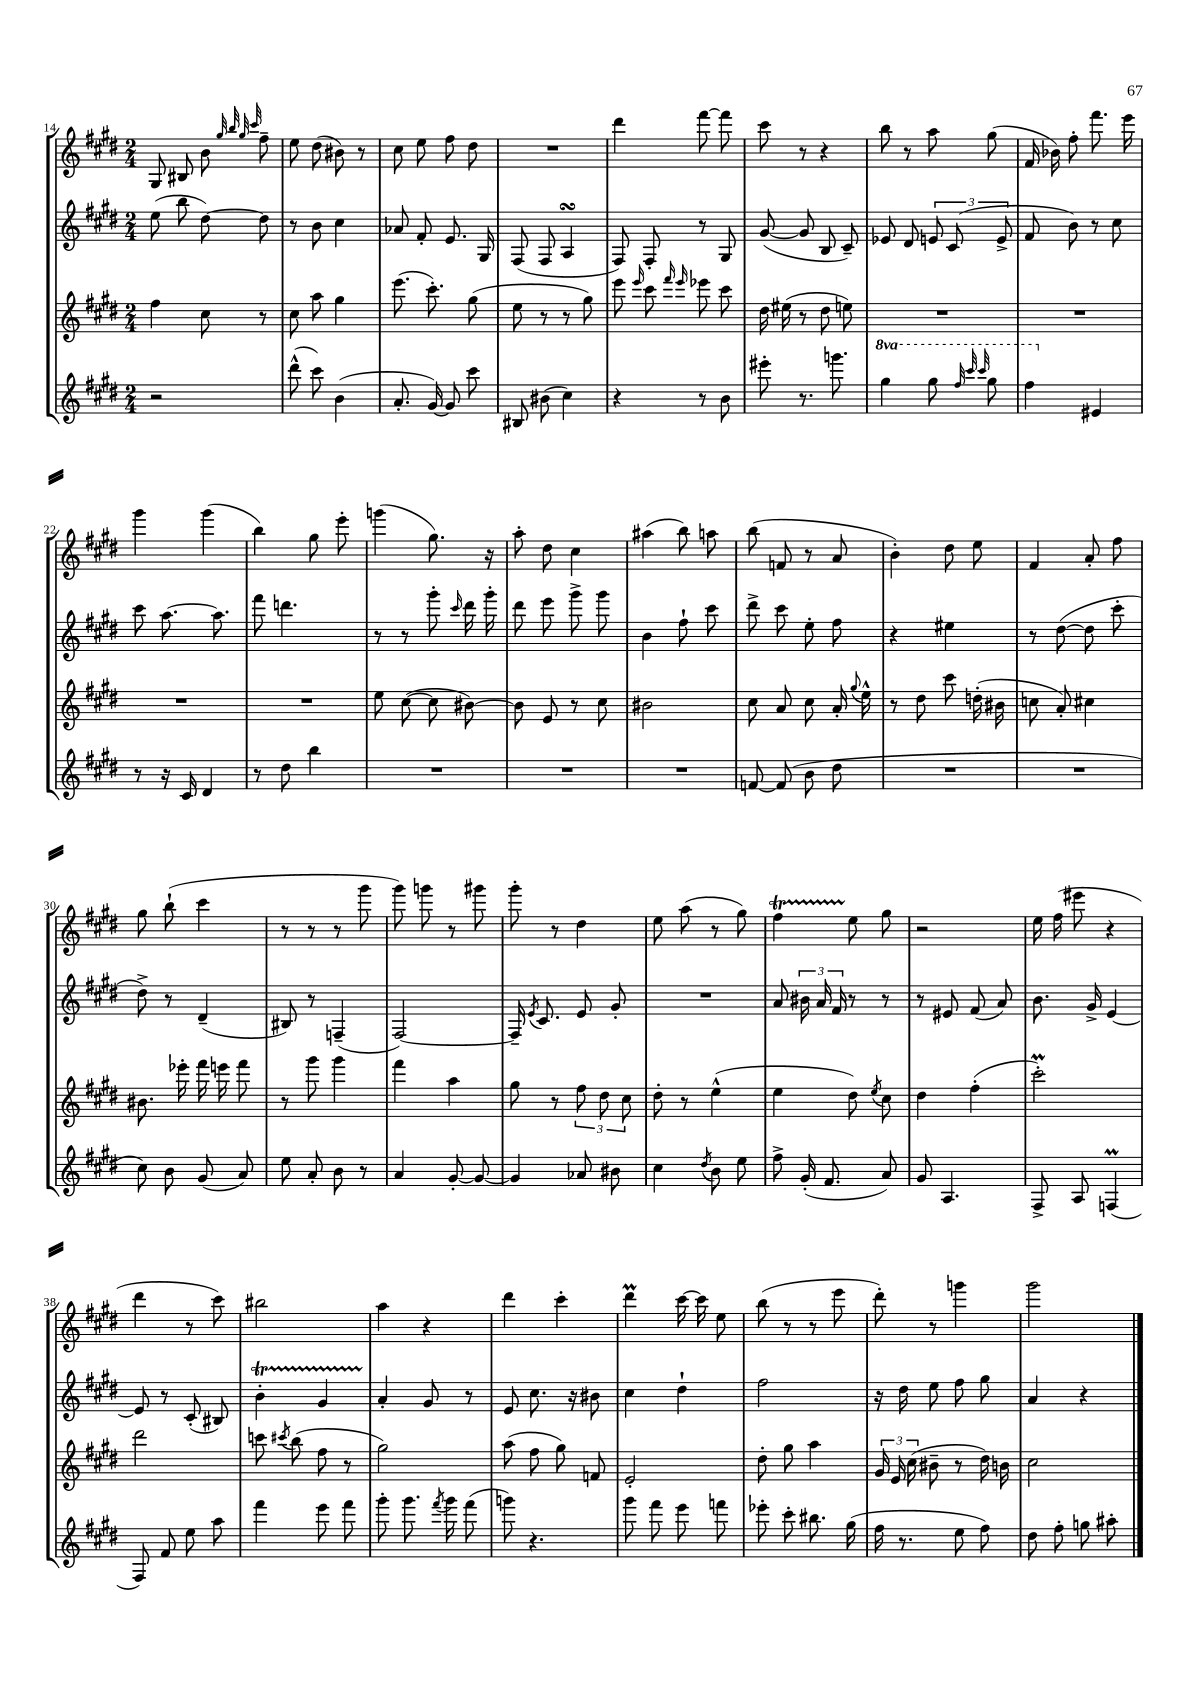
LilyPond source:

<<
\new StaffGroup <<
\new Staff = "s0" {
    \clef treble \key e \major \numericTimeSignature \time 2/4
    \autoBeamOff gis8 bis8 b'8 \grace { gis''32 b''32 gis''32 cis'''32 } fis''8-- |
    e''8 dis''8( bis'8) r8 |
    cis''8 e''8 fis''8 dis''8 |
    R2 |
    dis'''4 fis'''8~ fis'''8 |
    cis'''8 r8 r4 |
    b''8 r8 a''8 gis''8( |
    fis'16 bes'16) fis''8-. fis'''8. e'''16 |
    gis'''4 gis'''4( |
    b''4) gis''8 e'''8-. |
    g'''4( gis''8.) r16 |
    a''8-. dis''8 cis''4 |
    ais''4( b''8) a''8 |
    b''8( f'8 r8 a'8 |
    b'4-.) dis''8 e''8 |
    fis'4 a'8-. fis''8 |
    gis''8 b''8-!( cis'''4 |
    r8 r8 r8 gis'''8 |
    gis'''8) g'''8 r8 gis'''8 |
    gis'''8-. r8 dis''4 |
    e''8 a''8( r8 gis''8) |
    fis''4\startTrillSpan e''8\stopTrillSpan gis''8 |
    r2 |
    e''16 fis''16( eis'''8 r4 |
    dis'''4 r8 cis'''8) |
    bis''2 |
    a''4 r4 |
    dis'''4 cis'''4-. |
    dis'''4\prall cis'''16~ cis'''16 e''8 |
    b''8( r8 r8 e'''8 |
    dis'''8-.) r8 g'''4 |
    gis'''2 \bar "|." |
}
\new Staff = "s1" {
    \clef treble \key e \major \numericTimeSignature \time 2/4
    \autoBeamOff e''8( b''8 dis''8~) dis''8 |
    r8 b'8 cis''4 |
    aes'8 fis'8-. e'8. gis16 |
    fis8( fis8 a4\turn |
    fis8) fis8-. r8 gis8 |
    gis'8~( gis'8 b8 cis'8--) |
    ees'8 dis'8 \tuplet 3/2 { e'8 cis'8( e'8-> } |
    fis'8 b'8) r8 cis''8 |
    cis'''8 a''8.~ a''8. |
    fis'''8 d'''4. |
    r8 r8 gis'''8-. \grace { cis'''16 } dis'''16 gis'''16-. |
    dis'''8 e'''8 gis'''8-> gis'''8 |
    b'4 fis''8-! cis'''8 |
    dis'''8-> cis'''8 e''8-. fis''8 |
    r4 eis''4 |
    r8 dis''8~( dis''8 cis'''8-. |
    dis''8->) r8 dis'4--( |
    bis8) r8 f4--( |
    fis2~) |
    fis16-- \acciaccatura { e'8 } cis'8. e'8 gis'8-. |
    R2 |
    a'8 \tuplet 3/2 { bis'16 a'16 fis'16 } r8 r8 |
    r8 eis'8 fis'8( a'8) |
    b'8. gis'16-> e'4~ |
    e'8 r8 cis'8-.( bis8) |
    b'4-.\startTrillSpan gis'4 |
    a'4-.\stopTrillSpan gis'8 r8 |
    e'8 cis''8. r16 bis'8 |
    cis''4 dis''4-! |
    fis''2 |
    r16 dis''16 e''8 fis''8 gis''8 |
    a'4 r4 \bar "|." |
}
\new Staff = "s2" {
    \clef treble \key e \major \numericTimeSignature \time 2/4
    \autoBeamOff fis''4 cis''8 r8 |
    cis''8 a''8 gis''4 |
    e'''8.( cis'''8.-.) gis''8( |
    e''8 r8 r8 gis''8) |
    e'''8 \grace { e'''16 } cis'''8 \grace { fis'''16 e'''16 } ees'''8 cis'''8 |
    dis''16 eis''16( r8 dis''8 e''8) |
    R2 |
    R2 |
    R2 |
    R2 |
    e''8 cis''8~( cis''8 bis'8~) |
    bis'8 e'8 r8 cis''8 |
    bis'2 |
    cis''8 a'8 cis''8 a'16-. \appoggiatura { gis''8 } e''16-^ |
    r8 dis''8 cis'''8 d''16-.( bis'16 |
    c''8 a'8-.) cis''4 |
    bis'8. ees'''16-. fis'''16 e'''16 fis'''8 |
    r8 gis'''8 gis'''4 |
    fis'''4 a''4 |
    gis''8 r8 \tuplet 3/2 { fis''8 dis''8 cis''8 } |
    dis''8-. r8 e''4-^( |
    e''4 dis''8) \acciaccatura { e''8 } cis''8 |
    dis''4 fis''4-.( |
    cis'''2-.\prall) |
    dis'''2 |
    c'''8 \acciaccatura { cis'''8 } b''8( fis''8 r8 |
    gis''2) |
    a''8( fis''8 gis''8) f'8 |
    e'2-. |
    dis''8-. gis''8 a''4 |
    \tuplet 3/2 { gis'16 e'16 cis''16( } bis'8-- r8 dis''16) b'16 |
    cis''2 \bar "|." |
}
\new Staff = "s3" {
    \clef treble \key e \major \numericTimeSignature \time 2/4 \set Staff.ottavationMarkups = #ottavation-simple-ordinals
    \autoBeamOff r2 |
    dis'''8-^( cis'''8) b'4( |
    a'8.-. gis'16~) gis'8 cis'''8 |
    bis8 bis'8( cis''4) |
    r4 r8 b'8 |
    eis'''8-. r8. g'''8. |
    \ottava #1 gis'''4 gis'''8 \grace { fis'''32 cis''''32 cis''''32 } gis'''8 |
    fis'''4 \ottava #0 eis'4 |
    r8 r16 cis'16 dis'4 |
    r8 dis''8 b''4 |
    R2 |
    R2 |
    R2 |
    f'8~ f'8( b'8 dis''8 |
    R2 |
    R2 |
    cis''8) b'8 gis'8( a'8) |
    e''8 a'8-. b'8 r8 |
    a'4 gis'8~-. gis'8~ |
    gis'4 aes'8 bis'8 |
    cis''4 \acciaccatura { dis''8 } b'8 e''8 |
    fis''8-> gis'16-.( fis'8. a'8) |
    gis'8 a4. |
    fis8-> a8 f4\prall( |
    fis8) fis'8 e''8 a''8 |
    fis'''4 e'''8 fis'''8 |
    gis'''8-. gis'''8. \acciaccatura { fis'''8 } gis'''16 fis'''8( |
    g'''8) r4. |
    gis'''8 fis'''8 e'''8 f'''8 |
    ees'''8-. cis'''8-. bis''8. gis''16( |
    fis''16 r8. e''8 fis''8) |
    dis''8 fis''8-. g''8 ais''8-. \bar "|." |
}
>>
>>
\layout { \context { \Score currentBarNumber = #14 } }
